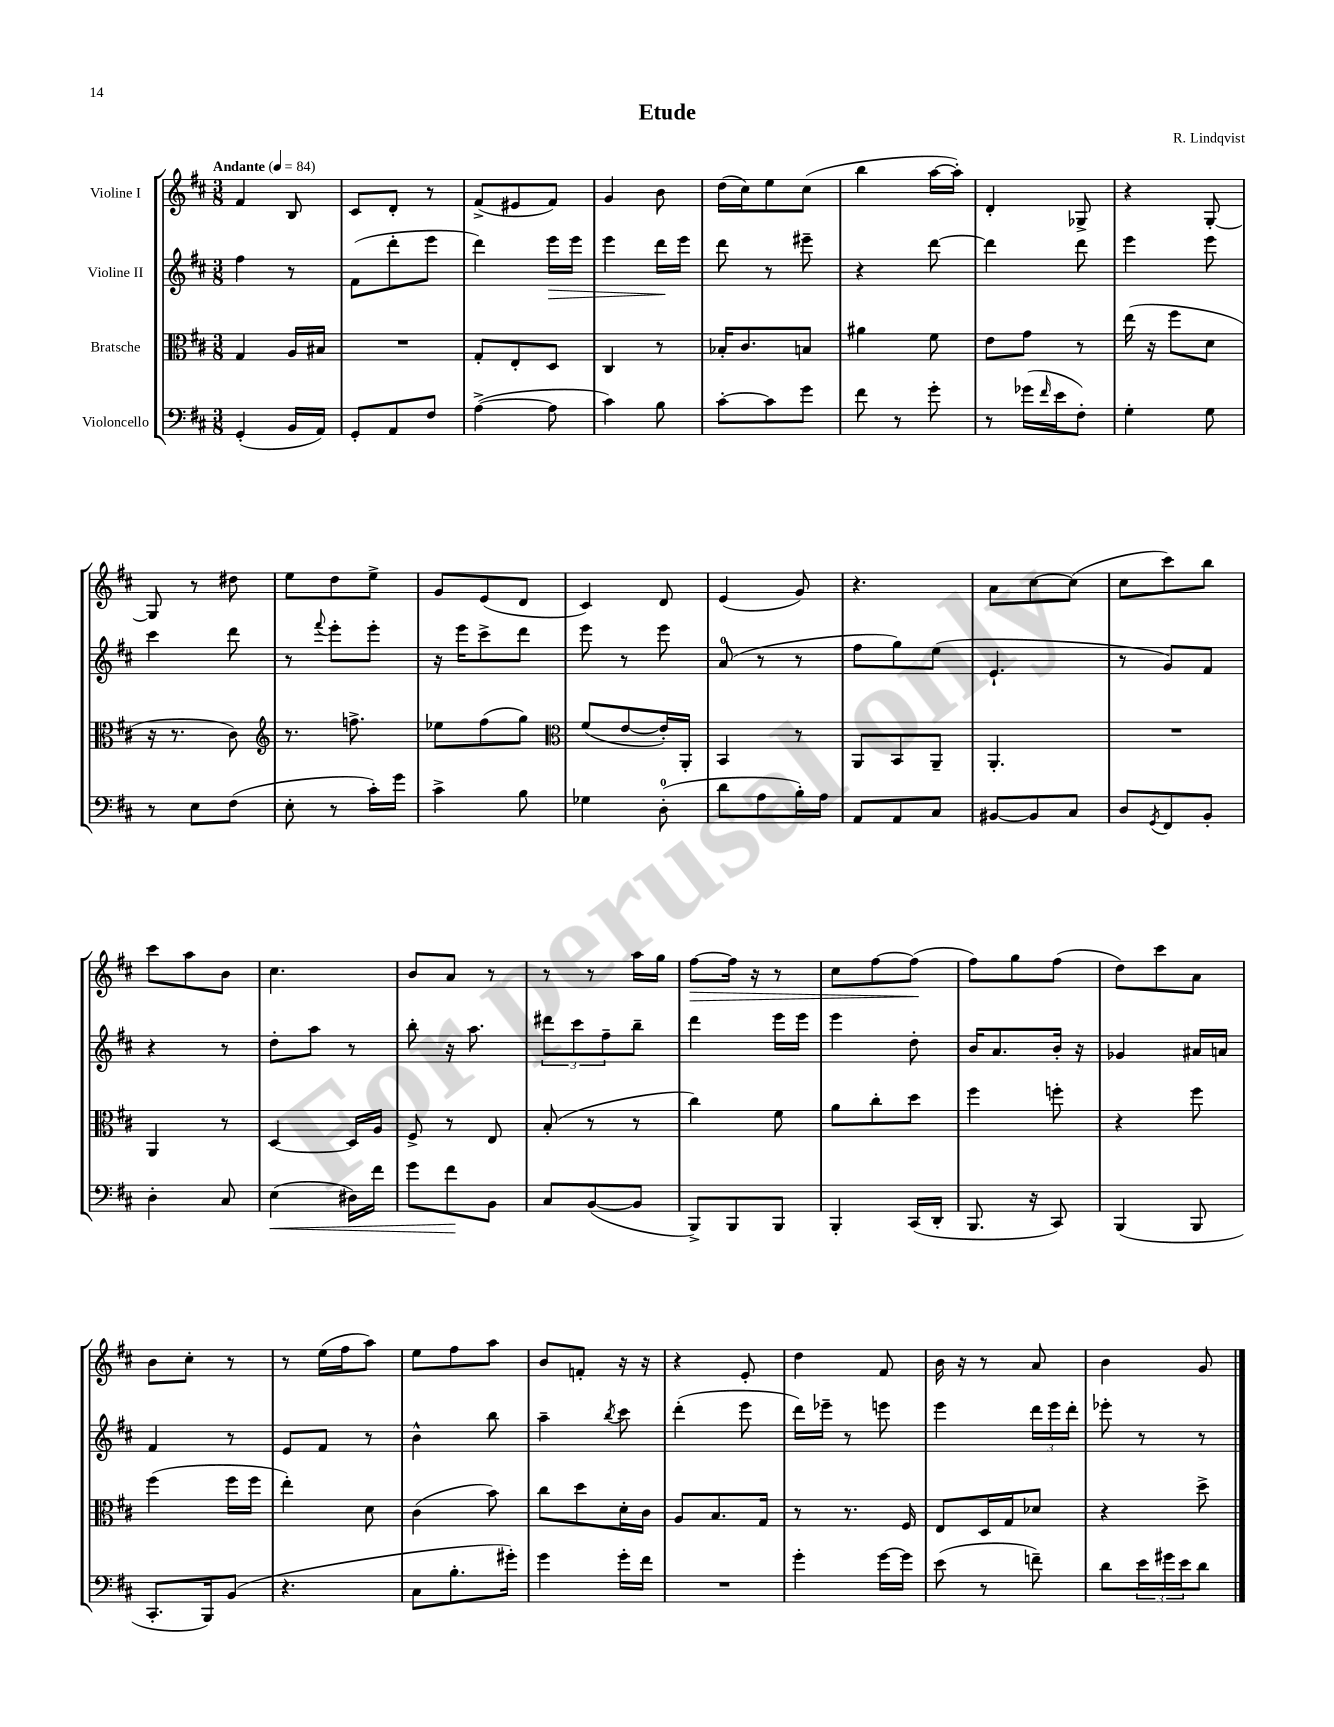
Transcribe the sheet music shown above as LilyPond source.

\header { title = "Etude" composer = "R. Lindqvist" }
<<
\new StaffGroup <<
\new Staff = "s0" \with { instrumentName = "Violine I" } {
    \clef treble \key d \major \numericTimeSignature \time 3/8 \tempo "Andante" 4 = 84
    fis'4 b8 |
    cis'8 d'8-. r8 |
    fis'8->( eis'8 fis'8) |
    g'4 b'8 |
    d''16( cis''16) e''8 cis''8( |
    b''4 a''16~ a''16-.) |
    d'4-. ges8-> |
    r4 g8~-. |
    g8 r8 dis''8 |
    e''8 d''8 e''8-> |
    g'8 e'8( d'8 |
    cis'4) d'8 |
    e'4( g'8) |
    r4. |
    a'8 cis''8~ cis''8( |
    cis''8 cis'''8) b''8 |
    cis'''8 a''8 b'8 |
    cis''4. |
    b'8 a'8 r8 |
    r8 r8 a''16 g''16 |
    fis''8~\> fis''16 r16 r8 |
    cis''8 fis''8~ fis''8\!( |
    fis''8) g''8 fis''8( |
    d''8) cis'''8 a'8 |
    b'8 cis''8-. r8 |
    r8 e''16( fis''16 a''8) |
    e''8 fis''8 a''8 |
    b'8 f'8-. r16 r16 |
    r4 e'8-. |
    d''4 fis'8 |
    b'16 r16 r8 a'8 |
    b'4 g'8 \bar "|." |
}
\new Staff = "s1" \with { instrumentName = "Violine II" } {
    \clef treble \key d \major \numericTimeSignature \time 3/8
    fis''4 r8 |
    fis'8( d'''8-. e'''8 |
    d'''4) e'''16\> e'''16 |
    e'''4 d'''16\! e'''16 |
    d'''8 r8 eis'''8-- |
    r4 d'''8~ |
    d'''4 d'''8 |
    e'''4 e'''8 |
    cis'''4 d'''8 |
    r8 \appoggiatura { fis'''8 } e'''8-. e'''8-. |
    r16 e'''16 cis'''8-> d'''8 |
    e'''8 r8 e'''8 |
    a'8-0( r8 r8 |
    fis''8 g''8) e''8( |
    e'4.-! |
    r8 g'8) fis'8 |
    r4 r8 |
    d''8-. a''8 r8 |
    b''8-. r16 a''8. |
    \tuplet 3/2 { dis'''8 cis'''8 fis''8-- } b''8-- |
    d'''4 e'''16 e'''16 |
    e'''4 d''8-. |
    b'16 a'8. b'16-. r16 |
    ges'4 ais'16 a'16 |
    fis'4 r8 |
    e'8 fis'8 r8 |
    b'4-^ b''8 |
    a''4-- \acciaccatura { b''8 } cis'''8 |
    d'''4-.( e'''8 |
    d'''16) ees'''16-- r8 e'''8 |
    e'''4 \tuplet 3/2 { d'''16 e'''16 d'''16-. } |
    ees'''8-. r8 r8 \bar "|." |
}
\new Staff = "s2" \with { instrumentName = "Bratsche" } {
    \clef alto \key d \major \numericTimeSignature \time 3/8
    g4 a16 bis16 |
    R4. |
    g8-. e8-. d8 |
    cis4 r8 |
    bes16-. cis'8. b8 |
    ais'4 fis'8 |
    e'8 g'8 r8 |
    e''16( r16 fis''8 d'8 |
    r16 r8. cis'8) |
    \clef treble r8. f''8.-> |
    ees''8 fis''8( g''8) |
    \clef alto fis'8( e'8~ e'16-.) a,16-. |
    b,4 r8 |
    a,8 b,8 a,8-- |
    a,4.-. |
    R4. |
    a,4 r8 |
    d4~ d16 a16 |
    fis8-> r8 e8 |
    b8-.( r8 r8 |
    cis''4) fis'8 |
    a'8 cis''8-. d''8 |
    fis''4 f''8-. |
    r4 fis''8 |
    fis''4( fis''16 fis''16 |
    e''4-.) d'8 |
    cis'4( b'8) |
    cis''8 d''8 d'16-. cis'16 |
    a8 b8. g16 |
    r8 r8. fis16 |
    e8 d16 g16 des'8 |
    r4 d''8-> \bar "|." |
}
\new Staff = "s3" \with { instrumentName = "Violoncello" } {
    \clef bass \key d \major \numericTimeSignature \time 3/8
    g,4-.( b,16 a,16) |
    g,8-. a,8 fis8 |
    a4~->( a8 |
    cis'4) b8 |
    cis'8~-. cis'8 g'8 |
    fis'8 r8 g'8-. |
    r8 ges'16( \grace { fis'16 } e'16 fis8-.) |
    g4-. g8 |
    r8 e8 fis8( |
    e8-. r8 cis'16-.) g'16 |
    cis'4-> b8 |
    ges4 d8-0-.( |
    d'8 a8 b16-.) a16 |
    a,8 a,8 cis8 |
    bis,8~ bis,8 cis8 |
    d8 \acciaccatura { g,8 } fis,8 b,8-. |
    d4-. cis8 |
    e4\<( dis16) fis'16 |
    g'8 fis'8\! b,8 |
    cis8 b,8~( b,8 |
    b,,8->) b,,8 b,,8 |
    b,,4-. cis,16( d,16-. |
    b,,8. r16 cis,8) |
    b,,4( b,,8 |
    cis,8.-. b,,16) b,8( |
    r4. |
    cis8 b8.-. gis'16-.) |
    g'4 g'16-. fis'16 |
    R4. |
    g'4-. g'16~ g'16 |
    e'8( r8 f'8--) |
    d'8 \tuplet 3/2 { e'16 gis'16 e'16 } d'8 \bar "|." |
}
>>
>>
\layout { \context { \Score \remove "Bar_number_engraver" } }
